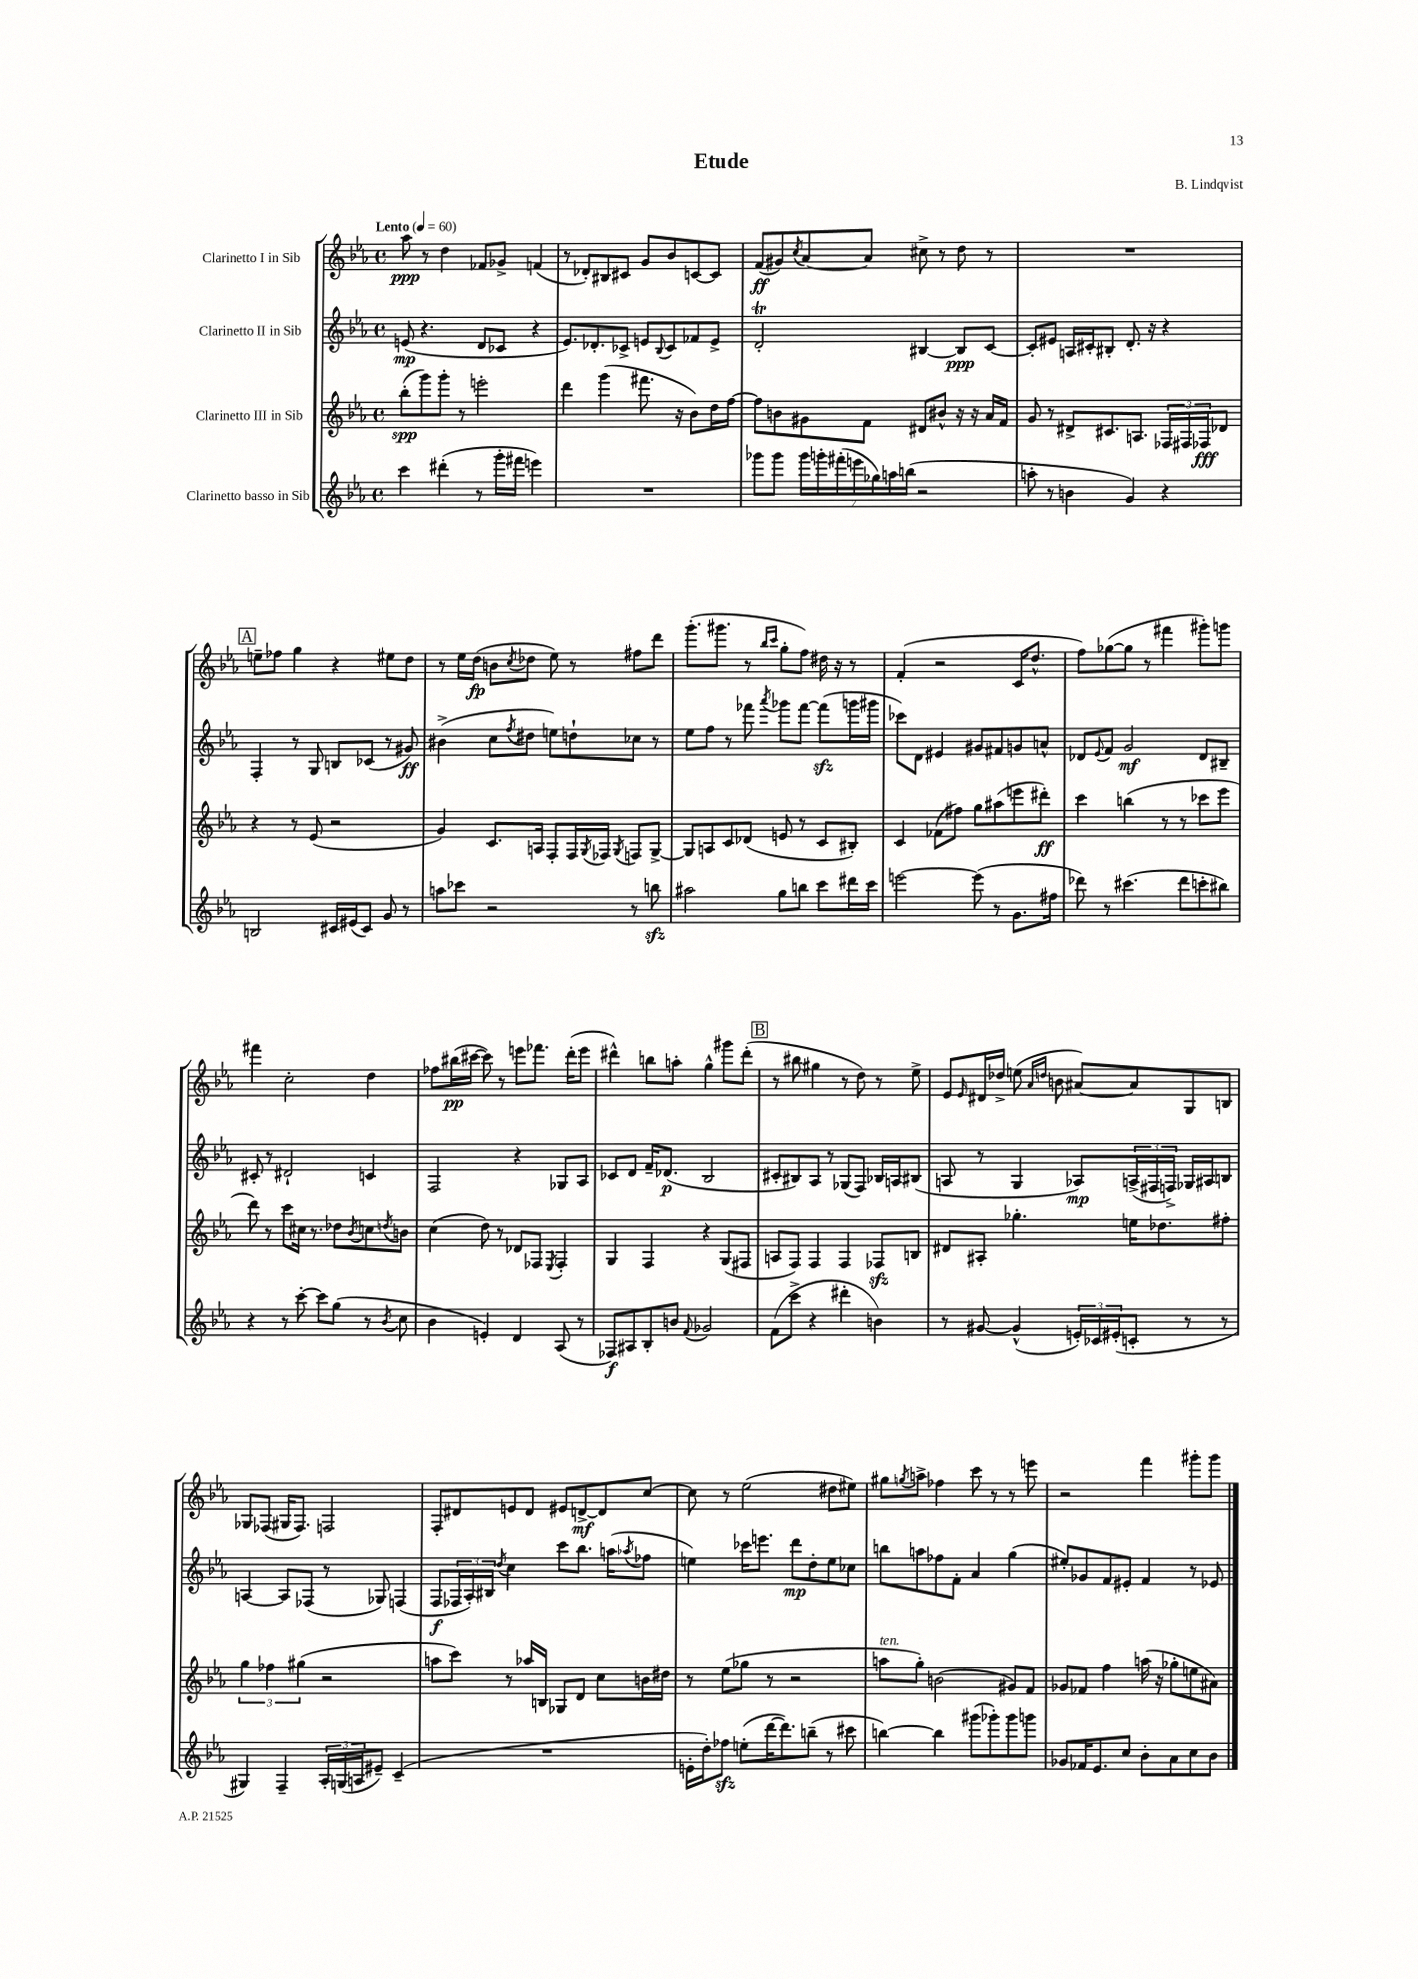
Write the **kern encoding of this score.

**kern	**kern	**kern	**kern
*staff4	*staff3	*staff2	*staff1
*clefG2	*clefG2	*clefG2	*clefG2
*k[b-e-a-]	*k[b-e-a-]	*k[b-e-a-]	*k[b-e-a-]
*M4/4	*M4/4	*M4/4	*M4/4
*met(c)	*met(c)	*met(c)	*met(c)
*MM60	*MM60	*MM60	*MM60
4ccc	(8bb-'	(8e	8aa-
.	8ggg)	4.r	8r
(4ddd#'	8ggg'	.	4dd
.	8r	.	.
8r	2eee'	8d	8f-
16ggg'	.	8c-	8g-^
16fff#	.	.	.
4eee)	.	4r	(4f
=	=	=	=
1r	4ddd	8.e-)	8r
.	.	.	8d-')
.	.	8.d-'	.
.	(4ggg	.	8B#
.	.	8c-^	8c#
.	8.fff#	8e	8g
.	.	8qqB-	.
.	.	8c-	8b-
.	16r	.	.
.	8b-)	8f-	[8c
.	16dd	8e^	8c]
.	[16ff	.	.
=	=	=	=
8ggg-	8ff]	2d'	(8f
8ggg-	8b	.	8g#)
.	.	.	8qcc
28ggg-	8g#	.	[8a-
28ggg'	.	.	.
(28fff#'	.	.	.
28eee	.	.	.
.	8f	.	8a-]
28gg-)	.	.	.
28aa	.	.	.
(28bb	.	.	.
2r	8d#	[4B#	8cc#^
.	8b#^^	.	8r
.	16r	8B#]	8dd
.	16r	.	.
.	16a-	[8c	8r
.	16f	.	.
=	=	=	=
8aa'	8g	8c']	1r
8r	8r	8e#	.
4b	8d#^	16A	.
.	.	16c#'	.
.	8.c#	8B#'	.
4g)	.	8.d'	.
.	8.A	.	.
.	.	16r	.
4r	24F-	4r	.
.	24F#	.	.
.	24F-	.	.
.	8d-	.	.
=	=	=	=
2B	4r	4F'	8ee~
.	.	.	8ff-
.	8r	8r	4gg
.	(8e-	8G	.
16c#	2r	8B	4r
(16e#	.	.	.
8c#)	.	(8c-	.
8g	.	8r	8ee#
8r	.	8g#)	8dd
=	=	=	=
8aa	4g)	(4b#^	8r
8ccc-	.	.	16ee-
.	.	.	(16dd
2r	8.c	8cc	8b
.	.	8qff	8qcc
.	.	8dd#	8dd-
.	16A	.	.
.	8F'	8ee)	8ee-)
.	16F	8dd`	8r
.	8qG	.	.
.	16F-	.	.
.	8qG	.	.
8r	8F	8cc-	8ff#
8bb	[8G^	8r	8ddd
=	=	=	=
2aa#	8G]	8ee-	(8.ggg'
.	8A	8ff	.
.	.	.	8.ggg#
.	8c	8r	.
.	(8d-	8fff-	8r
.	.	.	16qqbb-
.	.	8qaaa-	16qqccc
8gg	8e	8ggg-	8gg'
8bb	8r	[8fff-	8ff)
8ccc	8c	(8fff-]	16dd#
.	.	.	16r
16ddd#	8B#')	16ggg	8r
16ccc	.	16ggg#	.
=	=	=	=
[2eee	4c	8ccc-)	(4f'
.	.	8d	.
.	(8f-	4e#	2r
.	8ff#)	.	.
(8eee]	8gg	8g#	.
8r	(8aa#	8f#	.
8.g	8eee	8g	16c
.	.	.	8.dd^^
.	8ddd#')	8a^^	.
16ff#	.	.	.
=	=	=	=
8ddd-)	4ccc	8d-	8ff)
.	.	8qqe-	.
8r	.	8f	([8gg-
(4.ccc#	(4bb	2g	8gg-]
.	.	.	8r
.	8r	.	4fff#
8ddd-	8r	.	.
8ccc'	8ccc-	8d-	8ggg#')
8bb#)	8eee-	8B#~	8ggg
=	=	=	=
4r	8ddd)	8c#'	4fff#
.	8r	8r	.
8r	8ccc	2d#`	2cc'
[8ccc'	16cc#	.	.
.	8.r	.	.
8ccc]	.	.	.
(8gg	8dd-	.	.
.	8qb-	.	.
8r	8cc	4c	4dd
8qb-	8qdd	.	.
8cc	8b	.	.
=	=	=	=
4b-	(4cc	2F	8ff-
.	.	.	(16bb#
.	.	.	[16ccc#
4e')	8dd)	.	8ccc#])
.	8r	.	8r
4d	8d-	4r	8eee
.	8F-	.	8.fff-
.	8qE-	.	.
(8A-	4F-'	8G-	.
.	.	.	(16ddd'
8r	.	8A-	8eee
=	=	=	=
8F-)	4G	8c-	4ddd#^^)
8A#	.	8d	.
8B-'	4F	16f~	8bb
.	.	(8.d-	.
8b	.	.	8aa'
8qqf	.	.	.
2g-	4r	2B-	4gg^^
.	(8G	.	8ggg#
.	8F#	.	(8ddd#'
=	=	=	=
(8f	8A	8c#'	8r
8ccc^	8F)	8B#)	8bb#
4r	4F	8A-	4gg#
.	.	8r	.
4ddd#'	4F	(8G-	8r
.	.	8F)	8dd)
4b)	8F-	16B-	8r
.	.	16A	.
.	8B	(8B#	8ee-^
=	=	=	=
8r	8d#	8A	8e-
.	.	.	16qqe-
[8g#	8A#'	8r	16d#
.	.	.	16dd-^
(4g#^^]	4.gg-'	4G	(8ee
.	.	.	16qqa-
.	.	.	16qqdd
.	.	.	8b
24e')	.	8A-)	[8a#)
24c-	.	.	.
(24e#'	.	.	.
8c'	16ee	(24A^	8a#]
.	.	24F#	.
.	8.dd-	.	.
.	.	24F^)	.
8r	.	16G-	8G
.	.	16A#	.
8r	8ff#'	8B	8B
=	=	=	=
4G#)	6gg	[4A	8G-
.	.	.	(8F-
.	6ff-	.	.
4F~	.	8A]	16G#
.	.	.	8.F-)
.	(6gg#	.	.
.	.	(8F-	.
24A-'	2r	8r	2F
(24G	.	.	.
24A	.	.	.
8e#~)	.	8G-)	.
(4c~	.	(4F	.
=	=	=	=
1r	8aa	8F	8F'
.	8ccc)	24F-	8d#
.	.	24A-')	.
.	.	24B#	.
.	.	8qdd	.
.	8r	4cc	8e
.	16aa-	.	8d#
.	16B	.	.
.	8G-	8ccc	8e#
.	8d	8.bb-	[8d^
.	8cc	.	8d]
.	.	(16aa	.
.	.	8qaa-	.
.	16b	8ff-	[8cc
.	16dd#	.	.
=	=	=	=
16e'	8r	4ee)	8cc]
16dd')	.	.	.
8ff-	(8ee-	.	8r
(8ee'	8gg-	16ccc-	(2ee-
.	.	8.eee	.
[16ddd	8r	.	.
8.ddd])	.	.	.
.	2r	8ddd	.
(8bb~	.	8dd'	.
8r	.	8ee	8dd#
8ccc#	.	8cc-	8ee#)
=	=	=	=
[4bb)	8aa	8bb	8gg#
.	.	.	8qgg
.	8gg')	8aa	8aa^
4bb]	(2b	8ff-	4ff-
.	.	8f'	.
(8ggg#	.	4a-	8ccc
8ggg-')	.	.	8r
8ggg-	8g#)	(4gg	8r
8ggg	8f	.	8eee
=	=	=	=
8g-	8g-	8ee#')	2r
16f-	8f-	8g-	.
8.e-	.	.	.
.	4ff	8f	.
8cc	.	8e#'	.
8b-'	(16aa	4f	4fff
.	16r	.	.
8a-	8gg-'	.	.
8cc	8ee	8r	8ggg#'
8b-	8a#)	8e-	8ggg#
==	==	==	==
*-	*-	*-	*-
